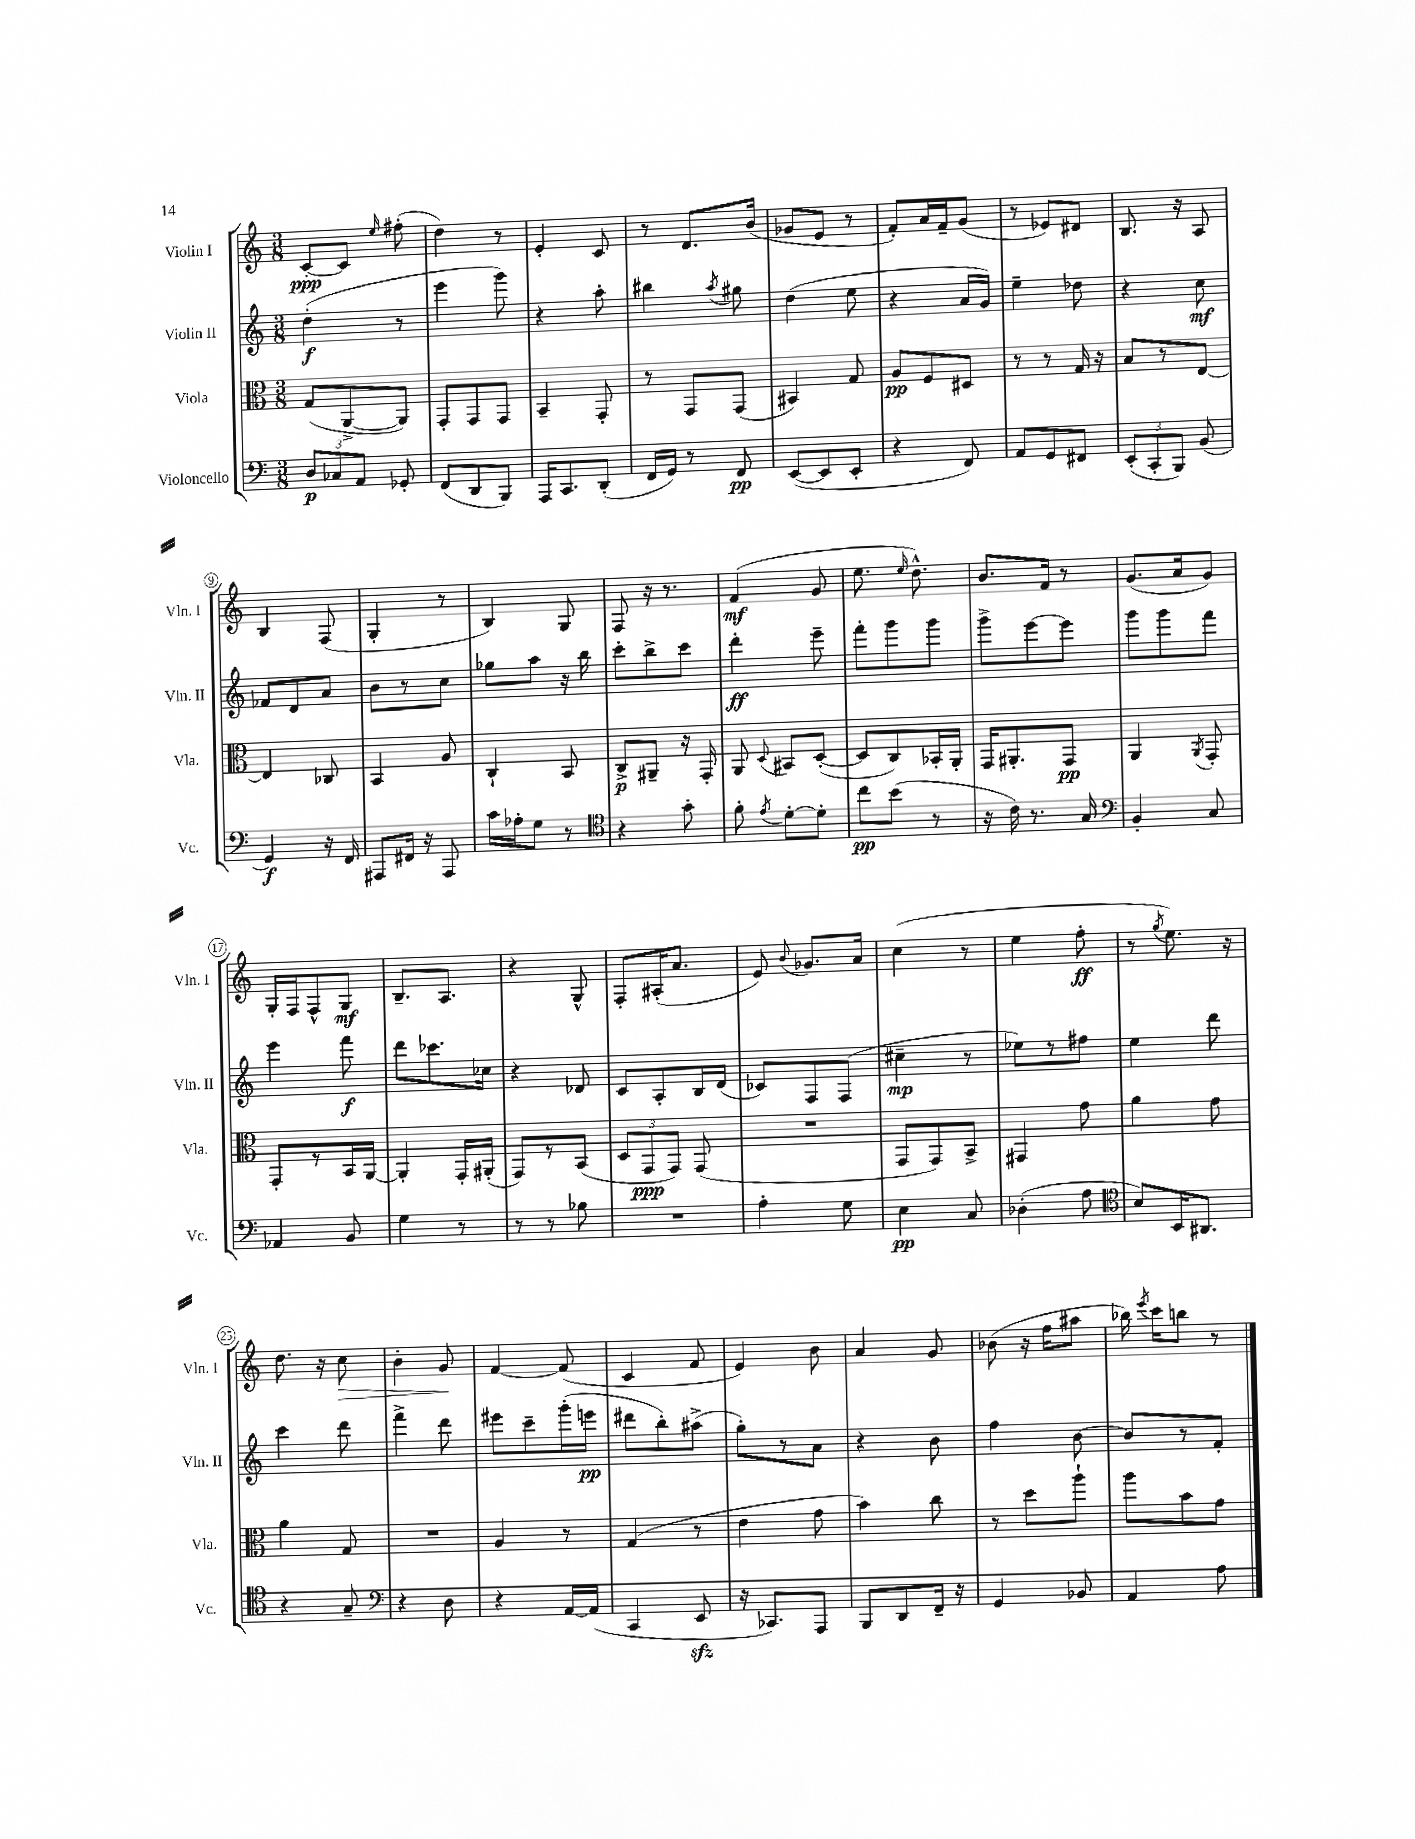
<<
\new StaffGroup <<
\new Staff = "s0" \with { instrumentName = "Violin I" shortInstrumentName = "Vln. I" } {
    \clef treble \key c \major \numericTimeSignature \time 3/8
    \autoBeamOff c'8[~-.\ppp c'8] \grace { e''16 } fis''8-.( |
    d''4) r8 |
    e'4-. c'8 |
    r8 d'8.[ b'16]( |
    ges'8[ e'8] r8 |
    f'8[-.) a'16 f'16-- g'8]( |
    r8 ees'8[) dis'8] |
    b8. r16 a8 |
    b4 f8( |
    g4-. r8 |
    b4) g8 |
    f8 r16 r8. |
    f'4\mf( g'8 |
    e''8. \grace { e''16 } d''8.-^) |
    b'8.[ f'16] r8 |
    g'8.[( a'16 g'8]) |
    g16[-. f16 f8-^ g8]\mf |
    b8.[-- a8.] |
    r4 g8-^ |
    f8[-. ais16-.( a'8.] |
    e'8) \appoggiatura { b'8 } ges'8.[ a'16] |
    c''4( r8 |
    e''4 f''8-.\ff |
    r8 \acciaccatura { g''8 } e''8.) r16 |
    d''8. r16 c''8\> |
    b'4-. g'8\! |
    f'4~ f'8( |
    c'4 f'8 |
    e'4) b'8 |
    a'4 g'8 |
    bes'8( r16 f''16[ ais''8] |
    bes''16) \acciaccatura { e'''8 } c'''16[ b''8] r8 \bar "|." |
}
\new Staff = "s1" \with { instrumentName = "Violin II" shortInstrumentName = "Vln. II" } {
    \clef treble \key c \major \numericTimeSignature \time 3/8
    \autoBeamOff d''4-.\f( r8 |
    e'''4 g'''8) |
    r4 a''8-. |
    bis''4 \acciaccatura { a''8 } gis''8 |
    d''4( e''8 |
    r4 a'16[ g'16]) |
    e''4-- des''8 |
    r4 c''8\mf |
    fes'8[ d'8 a'8] |
    b'8[ r8 c''8] |
    ges''8[ a''8] r16 b''16 |
    c'''8[-. b''8-> c'''8] |
    d'''4-.\ff e'''8-- |
    f'''8[-. g'''8 g'''8] |
    g'''8[-> e'''8~ e'''8] |
    g'''8[ g'''8 f'''8] |
    e'''4 f'''8\f |
    d'''8[ ces'''8. ces''16] |
    r4 des'8 |
    c'8[ a8-. b16 d'16]( |
    ces'8[) f8 f8]( |
    cis''4--\mp r8 |
    ees''8[) r8 fis''8] |
    e''4 d'''8 |
    c'''4 d'''8 |
    f'''4-> d'''8 |
    eis'''8[ c'''8-- g'''16-.( e'''16]\pp |
    dis'''8[ b''8-.) ais''8]->( |
    g''8[-.) r8 a'8] |
    r4 b'8 |
    f''4 b'8~ |
    b'8[ r8 f'8]-. \bar "|." |
}
\new Staff = "s2" \with { instrumentName = "Viola" shortInstrumentName = "Vla." } {
    \clef alto \key c \major \numericTimeSignature \time 3/8
    \autoBeamOff g8[( a,8~-> a,8]) |
    g,8[-. g,8 g,8] |
    b,4-- g,8-. |
    r8 g,8[ g,8]( |
    bis,4) g8 |
    a8[\pp f8 dis8] |
    r8 r8 g16 r16 |
    b8[ r8 e8]~ |
    e4 ces8 |
    b,4 a8 |
    c4-! b,8 |
    c8[->\p ais,8]-- r16 g,16-. |
    a,8 \appoggiatura { d8 } bis,8[ d8]~-.( |
    d8[ c8) bes,16-. a,16]-. |
    g,16[ ais,8.-. g,8]\pp |
    a,4 \acciaccatura { a,8 } g,8-. |
    g,8[-. r8 b,16 a,16]~ |
    a,4-. g,16[-. ais,16]-.( |
    g,8[) r8 b,8]( |
    \tuplet 3/2 { d8[ g,8\ppp g,8]) } g,8( |
    R4. |
    g,8[ g,8) b,8]-> |
    gis,4 g'8 |
    a'4 g'8 |
    a'4 g8 |
    R4. |
    a4 r8 |
    g4( r8 |
    e'4 g'8 |
    b'4) c''8 |
    r8 d''8[ a''8]-! |
    a''8[ b'8 g'8] \bar "|." |
}
\new Staff = "s3" \with { instrumentName = "Violoncello" shortInstrumentName = "Vc." } {
    \clef bass \key c \major \numericTimeSignature \time 3/8
    \autoBeamOff \tuplet 3/2 { d8[\p ces8 a,8] } ges,8-. |
    f,8[( d,8 b,,8]) |
    a,,16[ c,8. d,8]-.( |
    f,16[ g,16]) r8 f,8\pp |
    e,8[~( e,8 e,8]-. |
    r4 f,8) |
    a,8[ g,8 fis,8] |
    \tuplet 3/2 { e,8[-.( c,8-. b,,8]) } b,8( |
    g,4\f) r16 f,16 |
    ais,,8[ fis,16] r16 ais,,8 |
    c'16[ aes16-. g8] r8 |
    \clef tenor r4 g'8-. |
    f'8-. \acciaccatura { e'8 } d'8[~-. d'8]-. |
    c''8[\pp b'8]( r8 |
    r16 c'16) r8. g16 |
    \clef bass b,4-. c8 |
    aes,4 b,8 |
    g4 r8 |
    r8 r8 bes8 |
    R4. |
    a4-. g8 |
    e4\pp c8 |
    des4-.( a8 |
    \clef tenor b8[) b,16 ais,8.] |
    r4 g8-- |
    \clef bass r4 d8 |
    r4 a,16[~ a,16]( |
    c,4 e,8\sfz |
    r16 ces,8.[) a,,8] |
    b,,8[ d,8 f,16]-- r16 |
    g,4 bes,8 |
    a,4 a8 \bar "|." |
}
>>
>>
\layout { \context { \Score \override BarNumber.stencil = #(make-stencil-circler 0.1 0.3 ly:text-interface::print) } }
